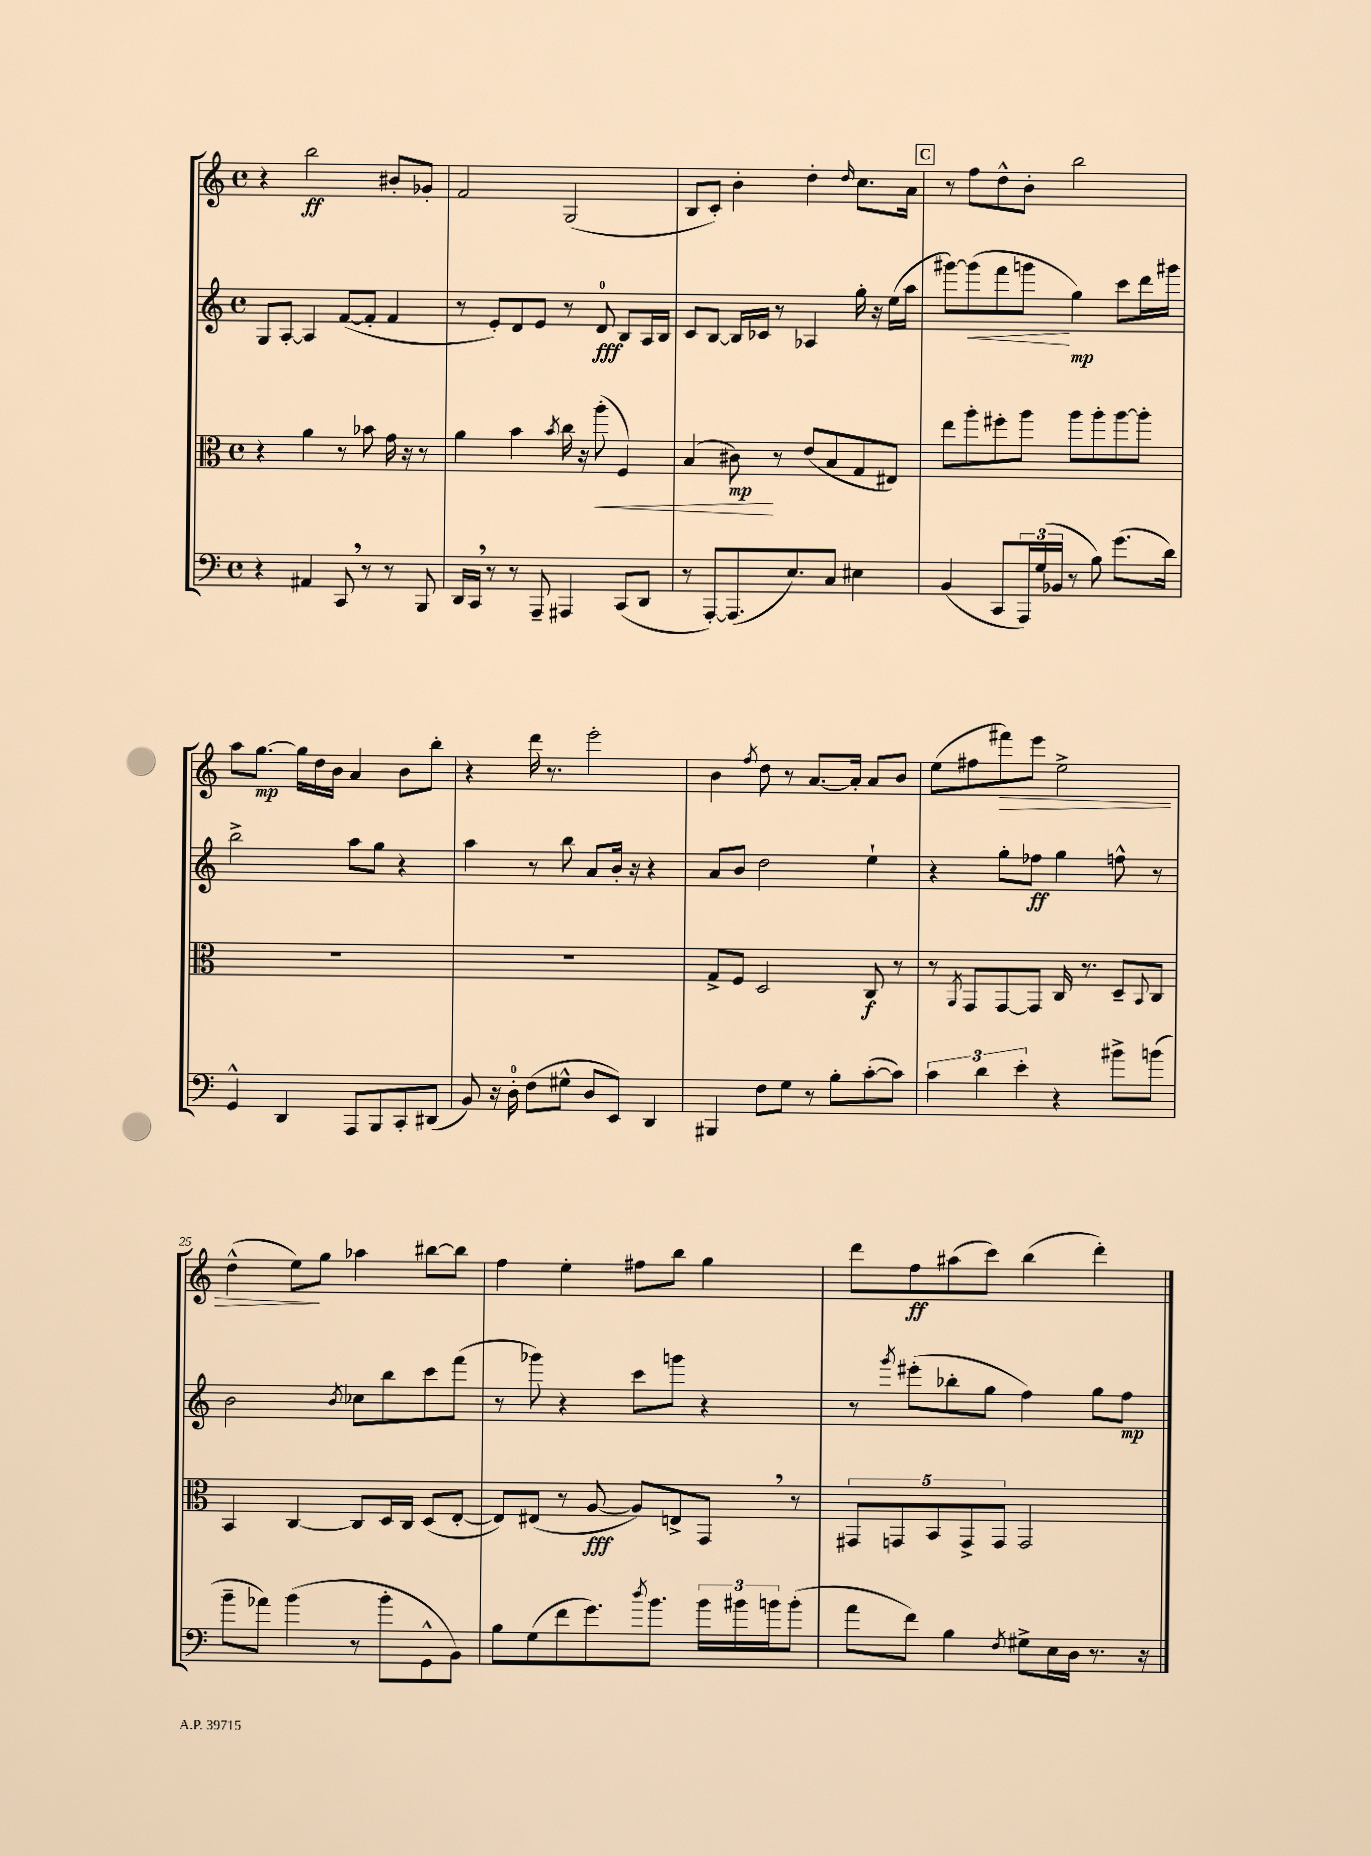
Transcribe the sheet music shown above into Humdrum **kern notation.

**kern	**kern	**kern	**kern
*staff4	*staff3	*staff2	*staff1
*clefF4	*clefC3	*clefG2	*clefG2
*k[]	*k[]	*k[]	*k[]
*M4/4	*M4/4	*M4/4	*M4/4
*met(c)	*met(c)	*met(c)	*met(c)
4r	4r	8G/L	4r
.	.	[8A'/J	.
4AA#/	4a\	4A/]	2bb\
8CC/	8r	([8f/L	.
8r	8b-\	8f'/]J	.
8r	16g\	4f/	8b#'/L
.	16r	.	.
8BBB/	8r	.	8g-'/J
=	=	=	=
16DD/LL	4a\	8r	2f/
16CC/JJ	.	.	.
8r	.	8e'/L)	.
8r	4b\	8d/	.
8AAA~/	.	8e/J	.
.	8qb/	.	.
4AAA#/	16cc\	8r	(2G/
.	16r	.	.
.	(8aa'\	8d/	.
(8CC/L	4F/)	8B/L	.
8DD/J	.	16A/L	.
.	.	16B/JJ	.
=	=	=	=
8r	(4B/	8c/L	8B/L
[8AAA'/L)	.	[8B/J	8c'/J)
(8.AAA/]	8c#\)	16B/]LL	4b'\
.	.	16c-/JJ	.
.	8r	8r	.
8.E/)	.	.	.
.	(8e/L	4A-/	4dd'\
8C/J	8B/	.	.
.	.	.	16qqdd/
4E#\	8G/	16gg'\	8.cc\L
.	.	16r	.
.	8E#/J)	(16ee\LL	.
.	.	16aa\JJ	16a\Jk
=	=	=	=
(4BB/	8ee\L	[8ggg#\L)	8r
.	8aa'\	(8ggg#\]	8ff\L
8CC/L	8ff#'\	8fff\	8dd^^\
24AAA/L)	8aa\J	8ggg\J	8b'\J
(24G/	.	.	.
24BB-/JJ	.	.	.
8r	8aa\L	4gg\)	2bb\
8B\)	8aa'\	.	.
(8.g\L	[8aa\	8ccc\L	.
.	8aa'\]J	16ddd\L	.
16d\Jk)	.	16ggg#\JJ	.
=	=	=	=
4GG^^/	1r	2bb^\	8aa\L
.	.	.	[8.gg\J
4DD/	.	.	.
.	.	.	16gg\]LL
.	.	.	16dd\
.	.	.	16b\JJ
8AAA/L	.	8aa\L	4a/
8BBB/	.	8gg\J	.
8CC'/	.	4r	8b\L
(8DD#/J	.	.	8bb'\J
=	=	=	=
8BB/)	1r	4aa\	4r
16r	.	.	.
16D'\	.	.	.
(8F\L	.	8r	16ddd\
.	.	.	8.r
8G#^^\J	.	8bb\	.
8D/L	.	8a/L	2eee'\
8EE/J)	.	16b'/Jk	.
.	.	16r	.
4DD/	.	4r	.
=	=	=	=
4BBB#/	8G^/L	8a/L	4b\
.	8F/J	8b/J	.
.	.	.	8qff/
8F\L	2D/	2dd\	8dd\
8G\J	.	.	8r
8r	.	.	[8.a/L
8B'\L	.	.	.
.	.	.	16a'/]Jk
([8c'\	8C/	4ee`\	8a/L
8c\]J)	8r	.	8b/J
=	=	=	=
6c\	8r	4r	(8ee\L
.	8qAA/	.	.
.	8GG/L	.	8ff#\
6d\	.	.	.
.	[8GG/	8gg'\L	8fff#\)
6e'\	.	.	.
.	8GG/]J	8ff-\J	8eee\J
4r	16C/	4gg\	2ee^\
.	8.r	.	.
8b#^\L	8D~/L	8ff^^\	.
.	8qqBB/	.	.
(8b\J	8C/J	8r	.
=	=	=	=
8b~\L	4BB/	2b\	(4dd^^\
8a-\J)	.	.	.
(4b\	[4C/	.	8ee\L)
.	.	.	8gg\J
.	.	8qb/	.
8r	8C/]L	8cc-\L	4aa-\
8b'\L	16D/L	8bb\	.
.	16C/JJ	.	.
8GG^^\	(8D/L	8ccc\	[8bb#\L
8BB\J)	[8E'/J	(8fff\J	8bb#\]J
=	=	=	=
8B\L	8E/]L)	8r	4ff\
(8G\	(8E#/J	8ggg-\)	.
8f\	8r	4r	4ee'\
8.g\)	[8A/	.	.
.	8A/]L)	8ccc\L	8ff#\L
8qdd/	.	.	.
8.b\J	.	.	.
.	8E^/	8ggg\J	8bb\J
24b\LL	8GG/J	4r	4gg\
24b#\	.	.	.
24b\J	.	.	.
(8b'\J	8r	.	.
=	=	=	=
8a\L	10GG#/L	8r	8ddd\L
.	10GG/	.	.
.	.	8qggg/	.
8f\J)	.	(8eee#'\L	8ff\
.	10BB/	.	.
4B\	.	8bb-'\	(8aa#\
.	10GG^/	.	.
.	.	8gg\J	8ccc\J)
.	10GG/J	.	.
8qF/	.	.	.
8G#^\L	2GG/	4ff\)	(4bb\
16E\L	.	.	.
16D\JJ	.	.	.
8.r	.	8gg\L	4ddd'\)
.	.	8ff\J	.
16r	.	.	.
==	==	==	==
*-	*-	*-	*-
